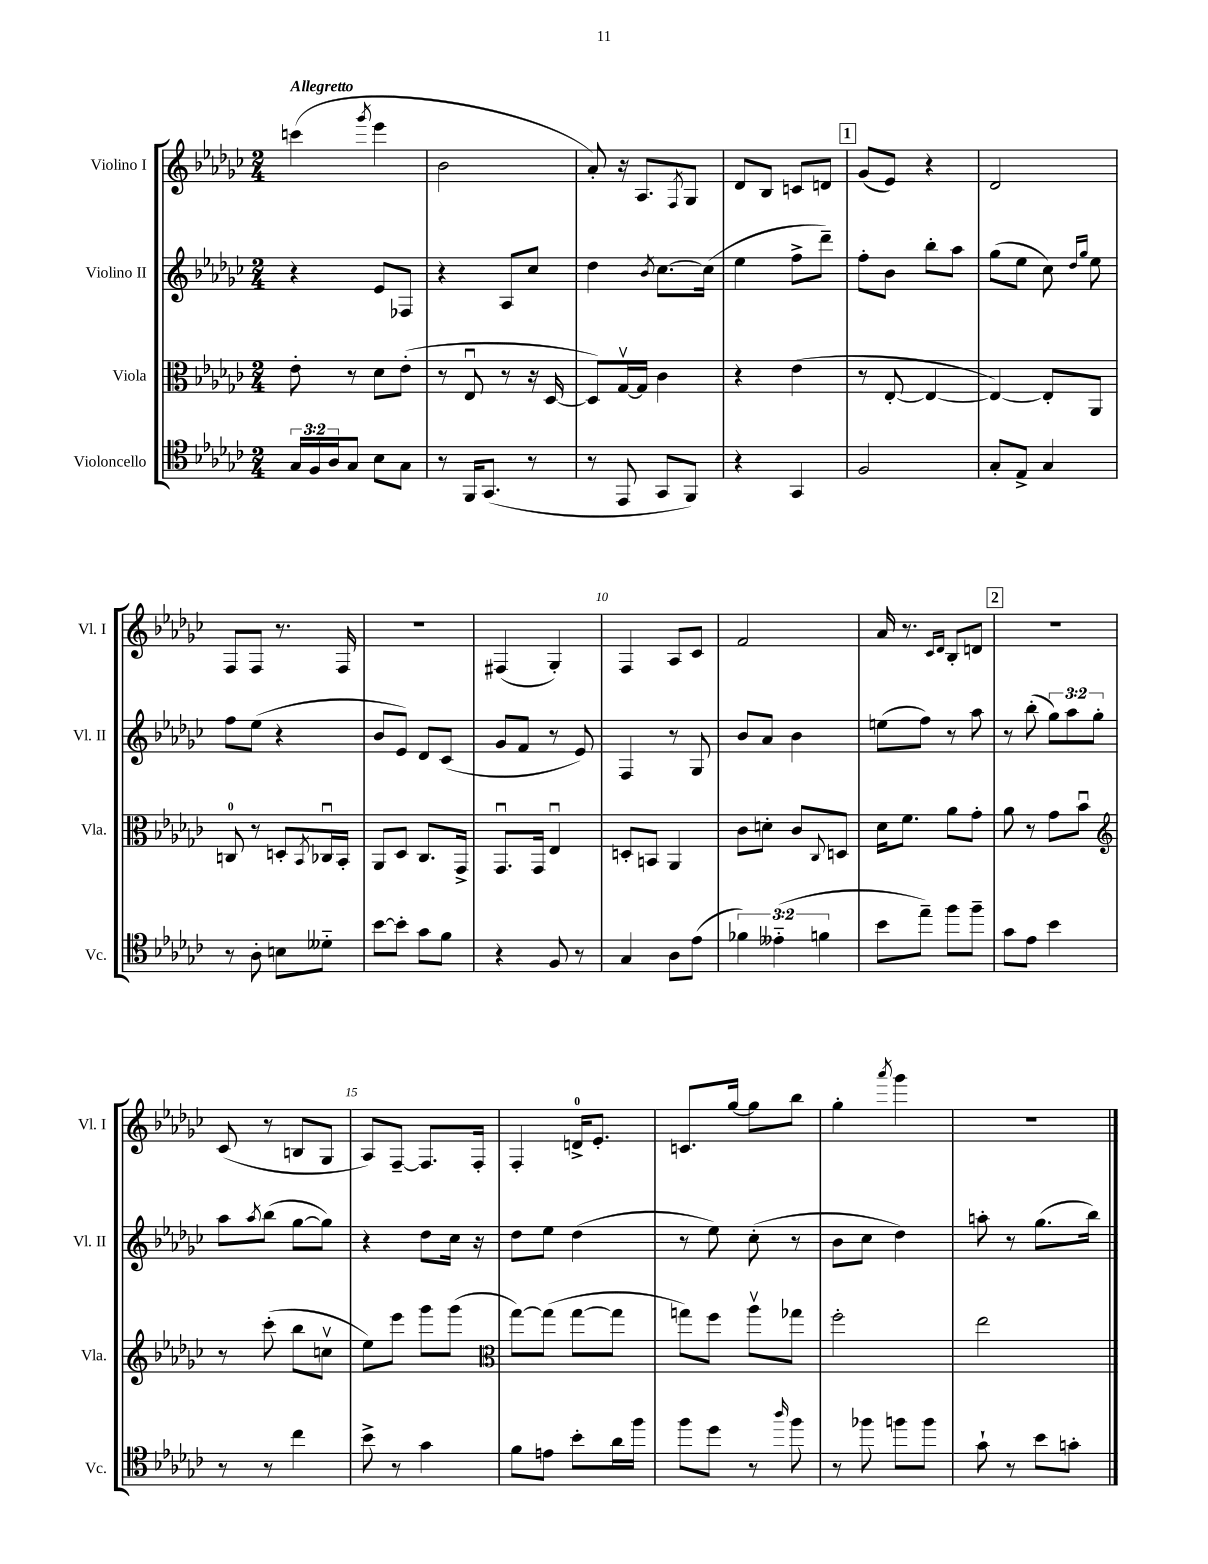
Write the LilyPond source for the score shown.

<<
\new StaffGroup <<
\new Staff = "s0" \with { instrumentName = "Violino I" shortInstrumentName = "Vl. I" } {
    \clef treble \key ges \major \numericTimeSignature \time 2/4 \tempo "Allegretto"
    c'''4( \acciaccatura { ges'''8 } ees'''4 |
    bes'2 |
    aes'8-.) r16 aes8. \acciaccatura { f8 } ges8 |
    des'8 bes8 c'8 d'8 |
    \mark \markup { \box "1" } ges'8( ees'8) r4 |
    des'2 |
    f8 f8 r8. f16 |
    R2 |
    fis4( ges4-.) |
    f4 aes8 ces'8 |
    f'2 |
    aes'16 r8. \grace { ces'16 des'16 } bes8-. d'8 |
    \mark \markup { \box "2" } r2 |
    ces'8( r8 b8 ges8 |
    aes8) f8~-- f8. f16-. |
    f4-. d'16-0-> ees'8.-. |
    c'8. ges''16~ ges''8 bes''8 |
    ges''4-. \acciaccatura { aes'''8 } ges'''4 |
    R2 \bar "|." |
}
\new Staff = "s1" \with { instrumentName = "Violino II" shortInstrumentName = "Vl. II" } {
    \clef treble \key ges \major \numericTimeSignature \time 2/4 \override Staff.TupletNumber.text = #tuplet-number::calc-fraction-text
    r4 ees'8 fes8 |
    r4 aes8 ces''8 |
    des''4 \acciaccatura { bes'8 } ces''8.~ ces''16( |
    ees''4 f''8-> des'''8--) |
    \mark \markup { \box "1" } f''8-. bes'8 bes''8-. aes''8 |
    ges''8( ees''8 ces''8) \grace { des''16 ges''16 } ees''8 |
    f''8 ees''8( r4 |
    bes'8 ees'8) des'8 ces'8( |
    ges'8 f'8 r8 ees'8) |
    f4 r8 ges8 |
    bes'8 aes'8 bes'4 |
    e''8( f''8) r8 aes''8 |
    \mark \markup { \box "2" } r8 bes''8-.( \tuplet 3/2 { ges''8) aes''8 ges''8-. } |
    aes''8 \acciaccatura { aes''8 } bes''8( ges''8~ ges''8) |
    r4 des''8 ces''16 r16 |
    des''8 ees''8 des''4( |
    r8 ees''8) ces''8-.( r8 |
    bes'8 ces''8 des''4) |
    a''8-. r8 ges''8.( bes''16) \bar "|." |
}
\new Staff = "s2" \with { instrumentName = "Viola" shortInstrumentName = "Vla." } {
    \clef alto \key ges \major \numericTimeSignature \time 2/4
    ees'8-. r8 des'8 ees'8-.( |
    r8 ees8\downbow r8 r16 des16~ |
    des8) ges16~\upbow ges16 ces'4 |
    r4 ees'4( |
    \mark \markup { \box "1" } r8 ees8~-. ees4~ |
    ees4~) ees8-. aes,8 |
    c8-0 r8 d8-. \acciaccatura { bes,8 } ces16\downbow bes,16-. |
    aes,8 des8 ces8. ges,16-> |
    ges,8.\downbow ges,16 ees4\downbow |
    d8-. b,8 aes,4 |
    ces'8 d'8-. ces'8 \appoggiatura { ces8 } d8 |
    des'16 f'8. aes'8 ges'8-. |
    \mark \markup { \box "2" } aes'8 r8 ges'8 bes'8\downbow |
    \clef treble r8 ces'''8-.( bes''8 c''8\upbow |
    ees''8) ees'''8 ges'''8 ges'''8( |
    \clef alto ges''8~) ges''8( ges''8~ ges''8 |
    g''8) f''8 aes''8\upbow ges''8 |
    f''2-. |
    ees''2 \bar "|." |
}
\new Staff = "s3" \with { instrumentName = "Violoncello" shortInstrumentName = "Vc." } {
    \clef tenor \key ges \major \numericTimeSignature \time 2/4 \override Staff.TupletNumber.text = #tuplet-number::calc-fraction-text
    \tuplet 3/2 { ges16 f16 aes16 } ges8 bes8 ges8 |
    r8 f,16 ges,8.( r8 |
    r8 ees,8 ges,8 f,8) |
    r4 ges,4 |
    \mark \markup { \box "1" } f2 |
    ges8-. ees8-> ges4 |
    r8 aes8-. b8 deses'8-_ |
    bes'8~ bes'8-. ges'8 f'8 |
    r4 f8 r8 |
    ges4 aes8 ees'8( |
    \tuplet 3/2 { fes'4) eeses'4-_( f'4 } |
    bes'8 ees''8--) f''8 f''8-- |
    \mark \markup { \box "2" } ges'8 ees'8 bes'4 |
    r8 r8 ces''4 |
    bes'8-> r8 ges'4 |
    f'8 e'8 bes'8-. aes'16 f''16 |
    f''8 des''8 r8 \grace { aes''16 } f''8 |
    r8 fes''8 f''8 f''8 |
    ges'8-! r8 bes'8 g'8-. \bar "|." |
}
>>
>>
\layout { \context { \Score \override BarNumber.break-visibility = ##(#f #t #t) barNumberVisibility = #(every-nth-bar-number-visible 5) } }
